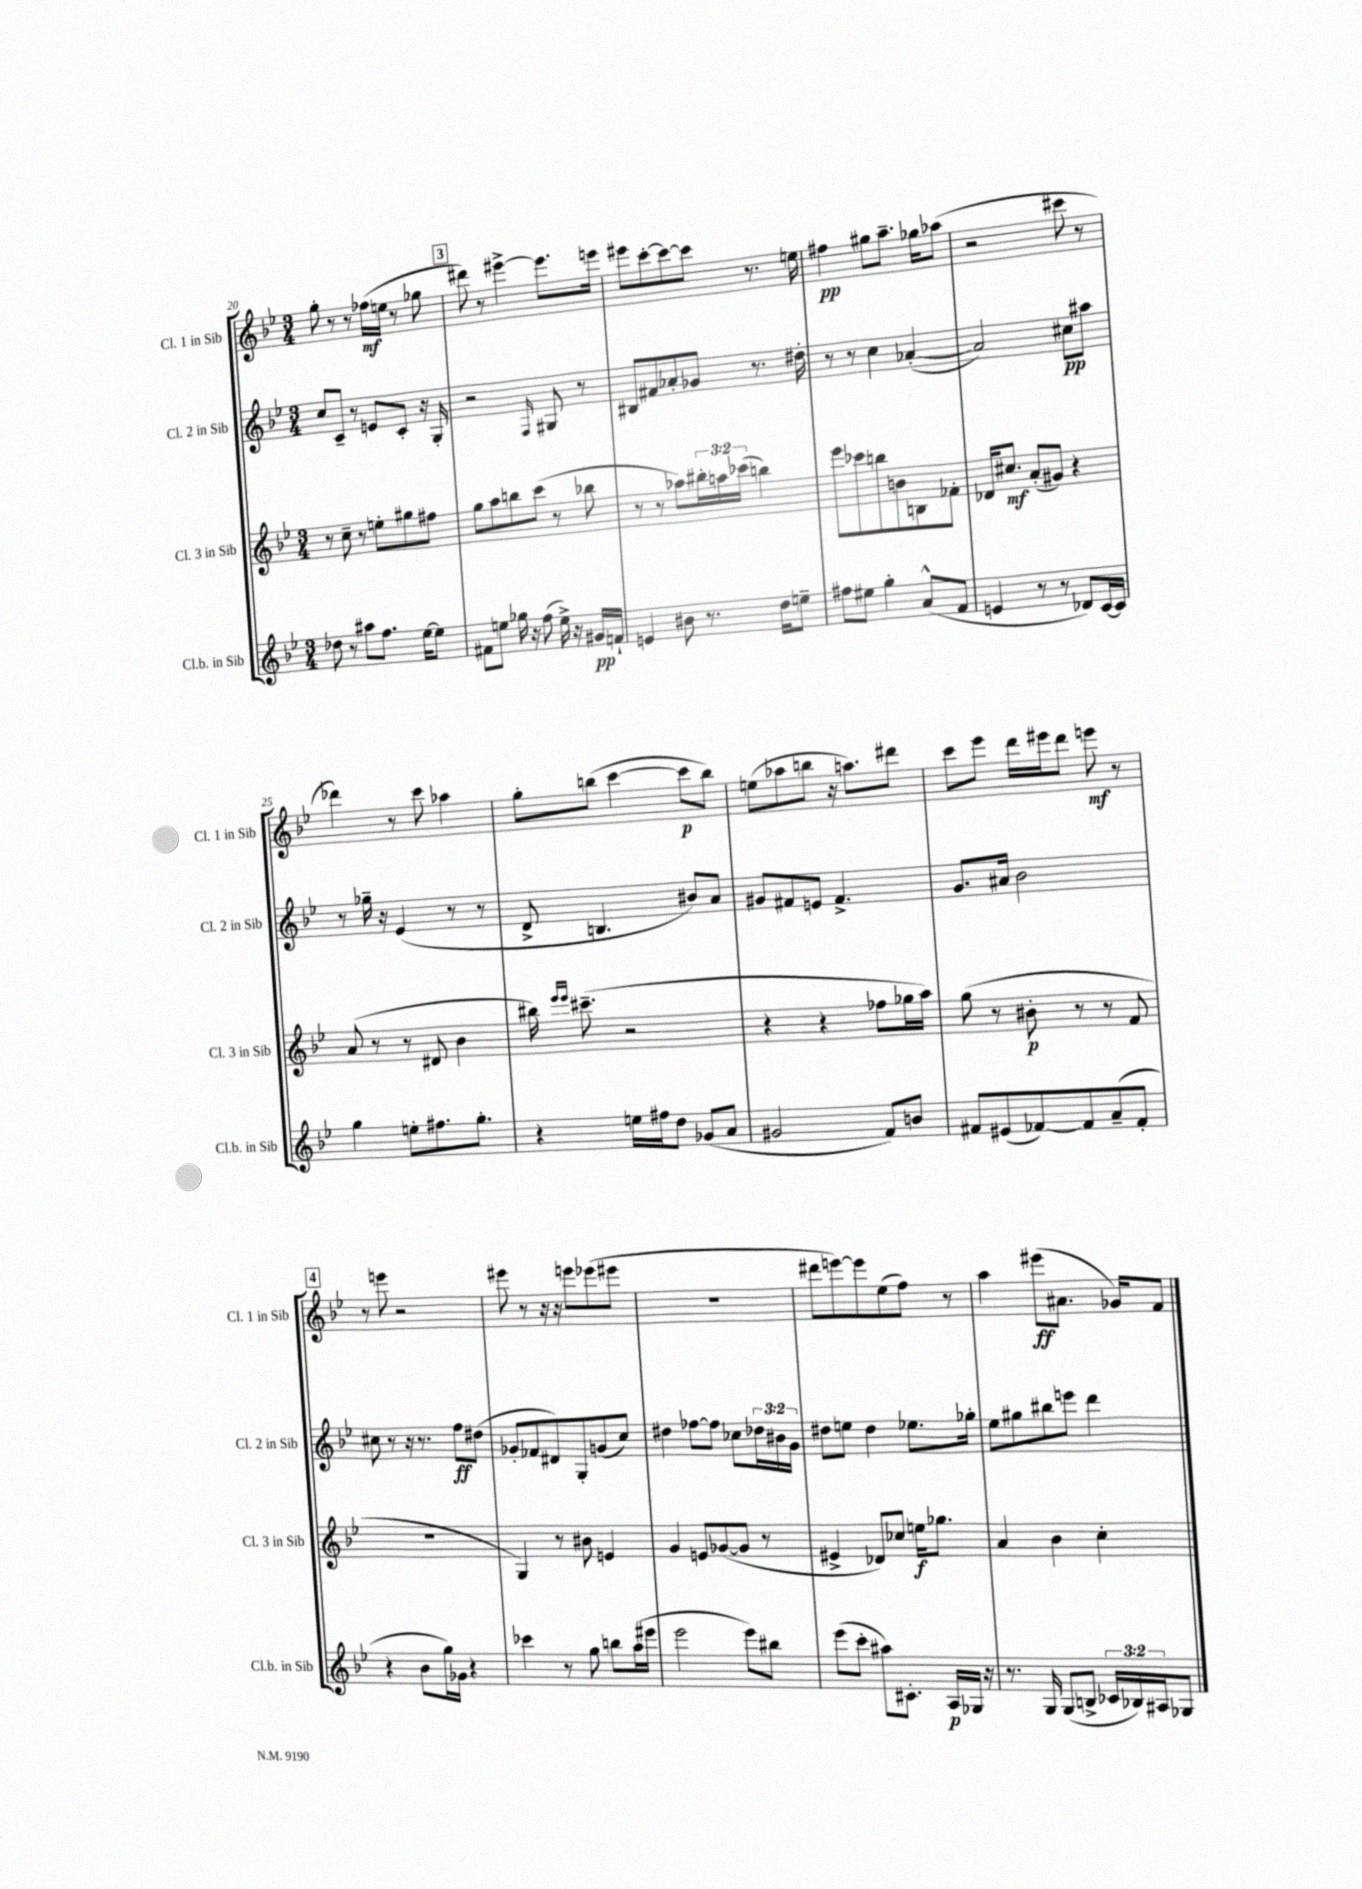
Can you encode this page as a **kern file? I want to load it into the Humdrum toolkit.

**kern	**dynam	**kern	**dynam	**kern	**dynam	**kern	**dynam
*part4	*part4	*part3	*part3	*part2	*part2	*part1	*part1
*staff4	*staff4	*staff3	*staff3	*staff2	*staff2	*staff1	*staff1
*I"Cl.b. in Sib	*	*I"Cl. 3 in Sib	*	*I"Cl. 2 in Sib	*	*I"Cl. 1 in Sib	*
*I'Cl.b. in Sib	*	*I'Cl. 3 in Sib	*	*I'Cl. 2 in Sib	*	*I'Cl. 1 in Sib	*
*clefG2	*	*clefG2	*	*clefG2	*	*clefG2	*
*k[b-e-]	*	*k[b-e-]	*	*k[b-e-]	*	*k[b-e-]	*
*M3/4	*	*M3/4	*	*M3/4	*	*M3/4	*
=20	=20	=20	=20	=20	=20	=20	=20
8dd-X\	.	8r	.	8cc/L	.	8gg'\	.
8r	.	8cc~\	.	8c~/J	.	8r	.
8aa#X\L	.	8r	.	8r	.	8r	.
8.ff\J	.	8een'\L	.	8en/L	.	(16ff-X\LL	mf
.	.	.	.	.	.	16een\JJ	.
.	.	8gg#X\	.	8c'/J	.	8r	.
[16ee-\KL	.	.	.	.	.	.	.
8ee-\J]	.	8ff#X\J	.	16r	.	8gg-X\	.
.	.	.	.	16G'/	.	.	.
!!LO:REH:place=s1:t=3
=21	=21	=21	=21	=21	=21	=21	=21
8f#X\L	.	8gg\L	.	2r	.	8ddd#X\)	.
8een\J	.	8aa\	.	.	.	8r	.
16gg-X\	.	8bbn\	.	.	.	[4eee#X^\	.
16r	.	.	.	.	.	.	.
(8ff\	.	(8ccc\J	.	.	.	.	.
.	.	.	.	16qqF/	.	.	.
16ee^\)	.	8r	.	8G#X/	.	8.eee#\L]	.
16r	.	.	.	.	.	.	.
16g#X/LL	pp	8bb-X\	.	8r	.	.	.
16fn`/JJ	.	.	.	.	.	16eeen\Jk	.
=22	=22	=22	=22	=22	=22	=22	=22
4en/	.	8r	.	8B#X/L	.	8eee#X\L	.
.	.	8r	.	8f#X/	.	[8ccc'\	.
8b#X\	.	8aa-X\L)	.	8a-X'/	.	8ccc\_	.
8.r	.	24bb#X'\L	.	8g-X/J	.	8ccc\J]	.
.	.	24aan\	.	.	.	.	.
.	.	(24ccc-X\JJ	.	.	.	.	.
.	.	4bbn\)	.	8.r	.	8.r	.
16dd\KL	.	.	.	.	.	.	.
8een~\J	.	.	.	.	.	.	.
.	.	.	.	16dd#X'\	.	16een\	.
=23	=23	=23	=23	=23	=23	=23	=23
8ff#X\L	.	8eee-\L	.	8r	.	4ff#X\	pp
8ee#X\J	.	8ccc-X\	.	8r	.	.	.
4gg'\	.	8bbn\	.	4cc\	.	8gg#X\L	.
.	.	8bn\	.	.	.	8.aa~\J	.
(8a^^/L	.	8Bn\	.	([4a-X'/	.	.	.
.	.	.	.	.	.	16gg-X\KL	.
8f/J	.	8f-X'\J	.	.	.	(8aa-X\J	.
=24	=24	=24	=24	=24	=24	=24	=24
4en/	.	16d-X/KL	.	2a-/])	.	2r	.
.	.	8.cc#X/J	mf	.	.	.	.
8r	.	(8a'/L	.	.	.	.	.
8r	.	8g#X/J)	.	.	.	.	.
8d-X/L)	.	4r	.	8cc#X\L	pp	8ccc#X\	.
[16c/L	.	.	.	8aa#X\J	.	8r	.
16c/JJ]	.	.	.	.	.	.	.
!!LO:LB:g=z
=25	=25	=25	=25	=25	=25	=25	=25
4gg\	.	(8a/	.	8r	.	4ddd-X\)	.
.	.	8r	.	16gg-X~\	.	.	.
.	.	.	.	16r	.	.	.
8een'\L	.	8r	.	(4e-/	.	8r	.
8.ff#X\	.	8d#X/	.	.	.	8ccc\	.
.	.	4b-\	.	8r	.	4aa-X\	.
8.gg'\J	.	.	.	.	.	.	.
.	.	.	.	8r	.	.	.
=26	=26	=26	=26	=26	=26	=26	=26
4r	.	16bb#X\)	.	8d^/	.	8gg'\L	.
.	.	16qqeee-/LL	.	.	.	.	.
.	.	16qqeee-/JJ	.	.	.	.	.
.	.	(8.ccc#X~\	.	.	.	.	.
.	.	.	.	4.Bn/	.	(8bbn\J	.
16een\LL	.	2r	.	.	.	[4ccc\	.
16ff#X\J	.	.	.	.	.	.	.
8dd\J	.	.	.	.	.	.	.
(8g-X/L	.	.	.	8b#X/L)	.	8ccc\L]	p
8a/J	.	.	.	8a/J	.	8bb\J)	.
=27	=27	=27	=27	=27	=27	=27	=27
2g#X/	.	4r	.	8g#X/L	.	(8een\L	.
.	.	.	.	8f#X/	.	8aa-X\	.
.	.	4r	.	8en/J	.	8bbn\J	.
.	.	.	.	4.f#^/	.	16r	.
.	.	.	.	.	.	8.aan\L)	.
8f/L)	.	8ff-X\L	.	.	.	.	.
8bn/J	.	16gg-X\L	.	.	.	8ddd#X\J	.
.	.	16aa\JJ)	.	.	.	.	.
=28	=28	=28	=28	=28	=28	=28	=28
8f#X/L	.	(8gg\	.	8.g/L	.	8ccc\L	.
(8e#X/	.	8r	.	.	.	8eee-\J	.
.	.	.	.	16a#X/Jk	.	.	.
[8f-X/)	.	8b#X'\	p	2b-\	.	16ddd\LL	.
.	.	.	.	.	.	16eee#X\J	.
8f-/]	.	8r	.	.	.	8ddd\J	.
(8a~/	.	8r	.	.	.	8eeen\	mf
8f-'/J	.	8f/	.	.	.	8r	.
!!LO:LB:g=z
!!LO:REH:place=s1:t=4
=29	=29	=29	=29	=29	=29	=29	=29
4r	.	2.r	.	8cc#X\	.	8r	.
.	.	.	.	8r	.	8eeen\	.
8b-\L	.	.	.	16r	.	2r	.
.	.	.	.	8.r	.	.	.
16gg\L)	.	.	.	.	.	.	.
16g-X\JJ	.	.	.	.	.	.	.
4r	.	.	.	8ff\L	ff	.	.
.	.	.	.	(8dd#X\J	.	.	.
=30	=30	=30	=30	=30	=30	=30	=30
4ccc-X\	.	4G/)	.	8g-X'/L	.	8eee#X\	.
.	.	.	.	8f-X/	.	8r	.
8r	.	8r	.	8d#X/)	.	16r	.
.	.	.	.	.	.	16r	.
8gg\	.	8b#X\	.	8G'/	.	8eeen\L	.
8bbn\L	.	4en/	.	(8gn/	.	(8eee-X\	.
(16aa\L	.	.	.	8cc/J)	.	8eee#X\J	.
16eee#X\JJ	.	.	.	.	.	.	.
=31	=31	=31	=31	=31	=31	=31	=31
2eee-\	.	4g/	.	4dd#X\	.	2.r	.
.	.	8en/L	.	[8ff-X\L	.	.	.
.	.	([8g-X/	.	8ff-\J]	.	.	.
8eee-\L)	.	8g-/J]	.	8cc-X\L	.	.	.
8bb#X\J	.	8r	.	24dd-X\L	.	.	.
.	.	.	.	24b#X\	.	.	.
.	.	.	.	24g\JJ	.	.	.
=32	=32	=32	=32	=32	=32	=32	=32
(8eee-\L	.	4e#X^/	.	8dd#X\L	.	8ddd#X\L	.
8ccc'\J	.	.	.	8een\J	.	[8eeen\)	.
8aa#X\L)	.	8d-X/L)	.	4dd#\	.	8eee\]	.
8.c#X'\J	.	8cc-X/J	.	.	.	(8ee-\	.
.	.	16een\KL	f	8.ee-X\L	.	8ff\J)	.
16A/LL	p	8.gg-X\J	.	.	.	.	.
16G-X/JJ	.	.	.	.	.	8r	.
16r	.	.	.	16gg-X'\Jk	.	.	.
=33	=33	=33	=33	=33	=33	=33	=33
8.r	.	4a/	.	8ee-\L	.	4aa\	.
.	.	.	.	8gg#X\	.	.	.
16G/	.	.	.	.	.	.	.
(8G/L	.	4b-\	.	8bb#X\	.	(8eee#X\L	ff
8Bn^/J	.	.	.	8eeen\J	.	8.a#X\J	.
24c-X/LL	.	4cc'\	.	4ddd\	.	.	.
24B-X/)	.	.	.	.	.	.	.
.	.	.	.	.	.	16g-X/KL)	.
24A#X/J	.	.	.	.	.	.	.
8G-X/J	.	.	.	.	.	8f/J	.
==	==	==	==	==	==	==	==
*-	*-	*-	*-	*-	*-	*-	*-
